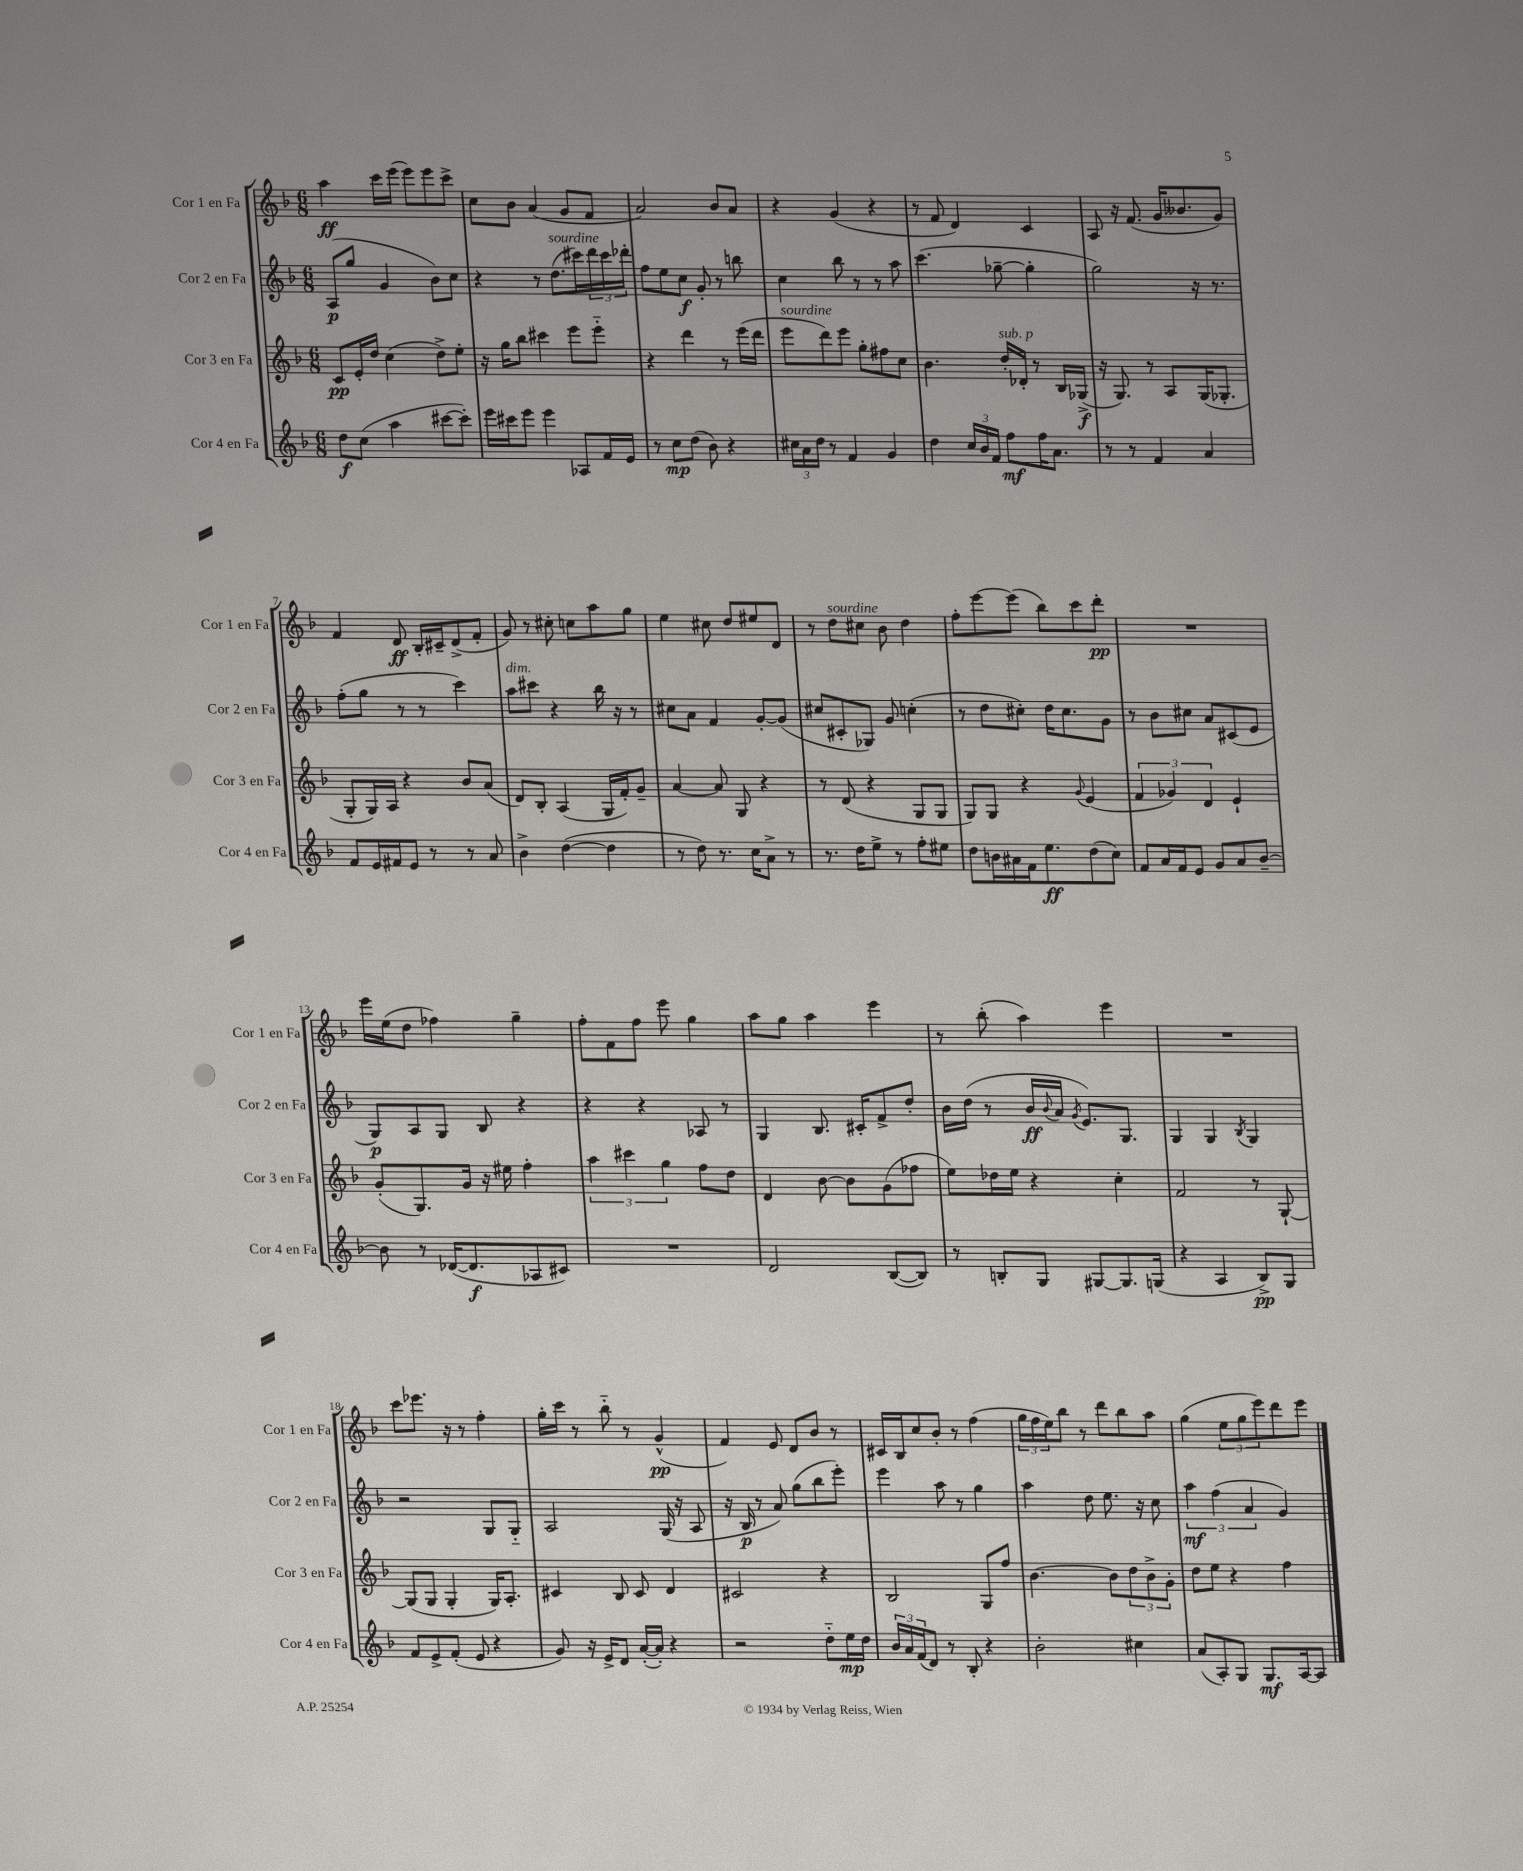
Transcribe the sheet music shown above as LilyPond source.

<<
\new StaffGroup <<
\new Staff = "s0" \with { instrumentName = "Cor 1 en Fa" shortInstrumentName = "Cor 1 en Fa" } {
    \clef treble \key f \major \numericTimeSignature \time 6/8
    a''4\ff c'''16 e'''16( e'''8) e'''8 c'''8-> |
    c''8 bes'8 a'4( g'8 f'8 |
    a'2) bes'8 a'8 |
    r4 g'4( r4 |
    r8 f'8 d'4) c'4 |
    a8 r16 f'8.( g'16 beses'8. g'8) |
    f'4 d'8\ff bes16-. cis'16-- d'8->( f'8-. |
    g'8) r8 cis''8-. c''8 a''8 g''8 |
    e''4 cis''8 d''8 eis''8 d'8 |
    r8 d''8^\markup { \italic "sourdine" } cis''8 bes'8 d''4 |
    f''8-. e'''8~ e'''8( bes''8) c'''8 d'''8-.\pp |
    R2. |
    e'''16 e''16( d''8 fes''4) g''4-- |
    f''8-. f'8 f''8 e'''8 g''4 |
    a''8 g''8 a''4 e'''4 |
    r8 bes''8-.( a''4) e'''4 |
    R2. |
    c'''8 ees'''8. r16 r8 f''4-. |
    g''16-. c'''16 r8 bes''8-_ r8 g'4-^\pp( |
    f'4) e'8 d'8 bes'8 r8 |
    cis'16 bes16 c''8 bes'8-. r8 f''4( |
    \tuplet 3/2 { g''16 f''16 e''16) } bes''8 r8 d'''8 bes''8 a''8 |
    g''4( \tuplet 3/2 { e''8 g''8 e'''8) } d'''8 e'''8 \bar "|." |
}
\new Staff = "s1" \with { instrumentName = "Cor 2 en Fa" shortInstrumentName = "Cor 2 en Fa" } {
    \clef treble \key f \major \numericTimeSignature \time 6/8
    a8\p( g''8 g'4 bes'8) c''8 |
    r4 r8 d''8.^\markup { \italic "sourdine" }( cis'''16) \tuplet 3/2 { d'''16 cis'''16 des'''16-. } |
    f''8 e''8 c''8\f g'8-. r8 b''8 |
    c''4 bes''8 r8 r8 a''8 |
    c'''4.( ges''8~-- ges''4-. |
    g''2) r16 r8. |
    f''8-.( g''8 r8 r8 c'''4) |
    a''8^\markup { \italic "dim." } cis'''8 r4 bes''16 r16 r8 |
    cis''8 a'8 f'4 g'8~-. g'8( |
    cis''8 cis'8-. ges8) g'8 c''4-.( |
    r8 d''8 cis''8-.) d''16 cis''8. g'8 |
    r8 bes'8 cis''8 a'8 cis'8( e'8 |
    g8\p) a8 g8 bes8 r4 |
    r4 r4 aes8 r8 |
    g4 bes8. cis'16-. f'8-> d''8-. |
    bes'16 d''16( r8 bes'16\ff \appoggiatura { bes'8 } a'16 \acciaccatura { g'8 } e'8.) g8. |
    g4 g4 \acciaccatura { bes8 } g4 |
    r2 g8 g8-_ |
    a2 g16( r16 a8 |
    r16 bes16\p r8 a'8) g''8( bes''8 e'''8-.) |
    e'''4 a''8 r8 g''4 |
    a''4 d''8 e''8. r16 c''8 |
    \tuplet 3/2 { a''4\mf f''4( a'4 } g'4) \bar "|." |
}
\new Staff = "s2" \with { instrumentName = "Cor 3 en Fa" shortInstrumentName = "Cor 3 en Fa" } {
    \clef treble \key f \major \numericTimeSignature \time 6/8
    c'8\pp e'16-. d''16 c''4( d''8->) e''8-. |
    r16 g''16 bes''8 cis'''4 e'''8 e'''8-_ |
    r4 d'''4 r8 e'''16( d'''16 |
    e'''8^\markup { \italic "sourdine" } d'''8) e'''8 g''8-. fis''8 c''8 |
    bes'4. d''16-.^\markup { \italic "sub. p" } des'16-. r8 bes16 ges16->\f( |
    r16 g8.) r8 a8 g16( ges8.-. |
    g8-. g16) a16 r4 bes'8 a'8( |
    d'8) bes8-. a4( g16 f'16-.) g'8-- |
    a'4~ a'8 g8 r4 |
    r8 d'8( r4 g8 g8 |
    g8) g8 r4 \appoggiatura { g'8 } e'4( |
    \tuplet 3/2 { f'4 ges'4) d'4 } e'4-! |
    g'8-.( g8.) g'16 r16 eis''16 f''4-. |
    \tuplet 3/2 { a''4 cis'''4 g''4 } f''8 d''8 |
    d'4 bes'8~ bes'8 g'8( fes''8 |
    e''8) des''16 e''16 r4 c''4-. |
    f'2 r8 g8~-! |
    g8( g8 g4-. g16) a8.-. |
    cis'4 bes8 cis'8 d'4 |
    cis'2 r4 |
    bes2 g8 f''8 |
    bes'4.~ bes'8 \tuplet 3/2 { d''8 bes'8-> g'8-. } |
    d''8 e''8 r4 f''4 \bar "|." |
}
\new Staff = "s3" \with { instrumentName = "Cor 4 en Fa" shortInstrumentName = "Cor 4 en Fa" } {
    \clef treble \key f \major \numericTimeSignature \time 6/8
    d''8\f c''8( a''4 cis'''8~ cis'''8-.) |
    e'''16 cis'''16 e'''8 e'''4 aes8 f'16 e'16 |
    r8 c''8\mp d''8( bes'8) r4 |
    \tuplet 3/2 { cis''16 a'16 d''16 } r8 f'4 g'4 |
    d''4 \tuplet 3/2 { c''16 bes'16 f'16 } f''8\mf f''16 a'8. |
    r8 r8 f'4 a'4 |
    f'8 e'16 fis'16 e'8 r8 r8 a'8 |
    bes'4-> d''4~( d''4 |
    r8 d''8) r8. c''16 a'8-> r8 |
    r8. d''16 e''8-> r8 f''8-. eis''8 |
    d''8 b'16 ais'16 f'16 e''8.\ff d''8( c''8) |
    f'8 a'16 f'16 e'8 g'8 a'8 bes'8~-- |
    bes'8 r8 des'16~( des'8.\f aes8 cis'8) |
    R2. |
    d'2 bes8~( bes8) |
    r8 b8-. g8 gis8~ gis8. g16( |
    r4 a4 bes8->\pp) g8 |
    f'8 e'8-> f'8-.( e'8 r4 |
    g'8) r16 e'16-> d'8 a'16~-.( a'16-.) r4 |
    r2 d''8-_ e''16\mp d''16 |
    \tuplet 3/2 { bes'16 a'16 f'16( } d'8) r8 bes8-. r4 |
    bes'2-. cis''4 |
    a'8( a8-.) g8 g8.\mf a16~ a8 \bar "|." |
}
>>
>>
